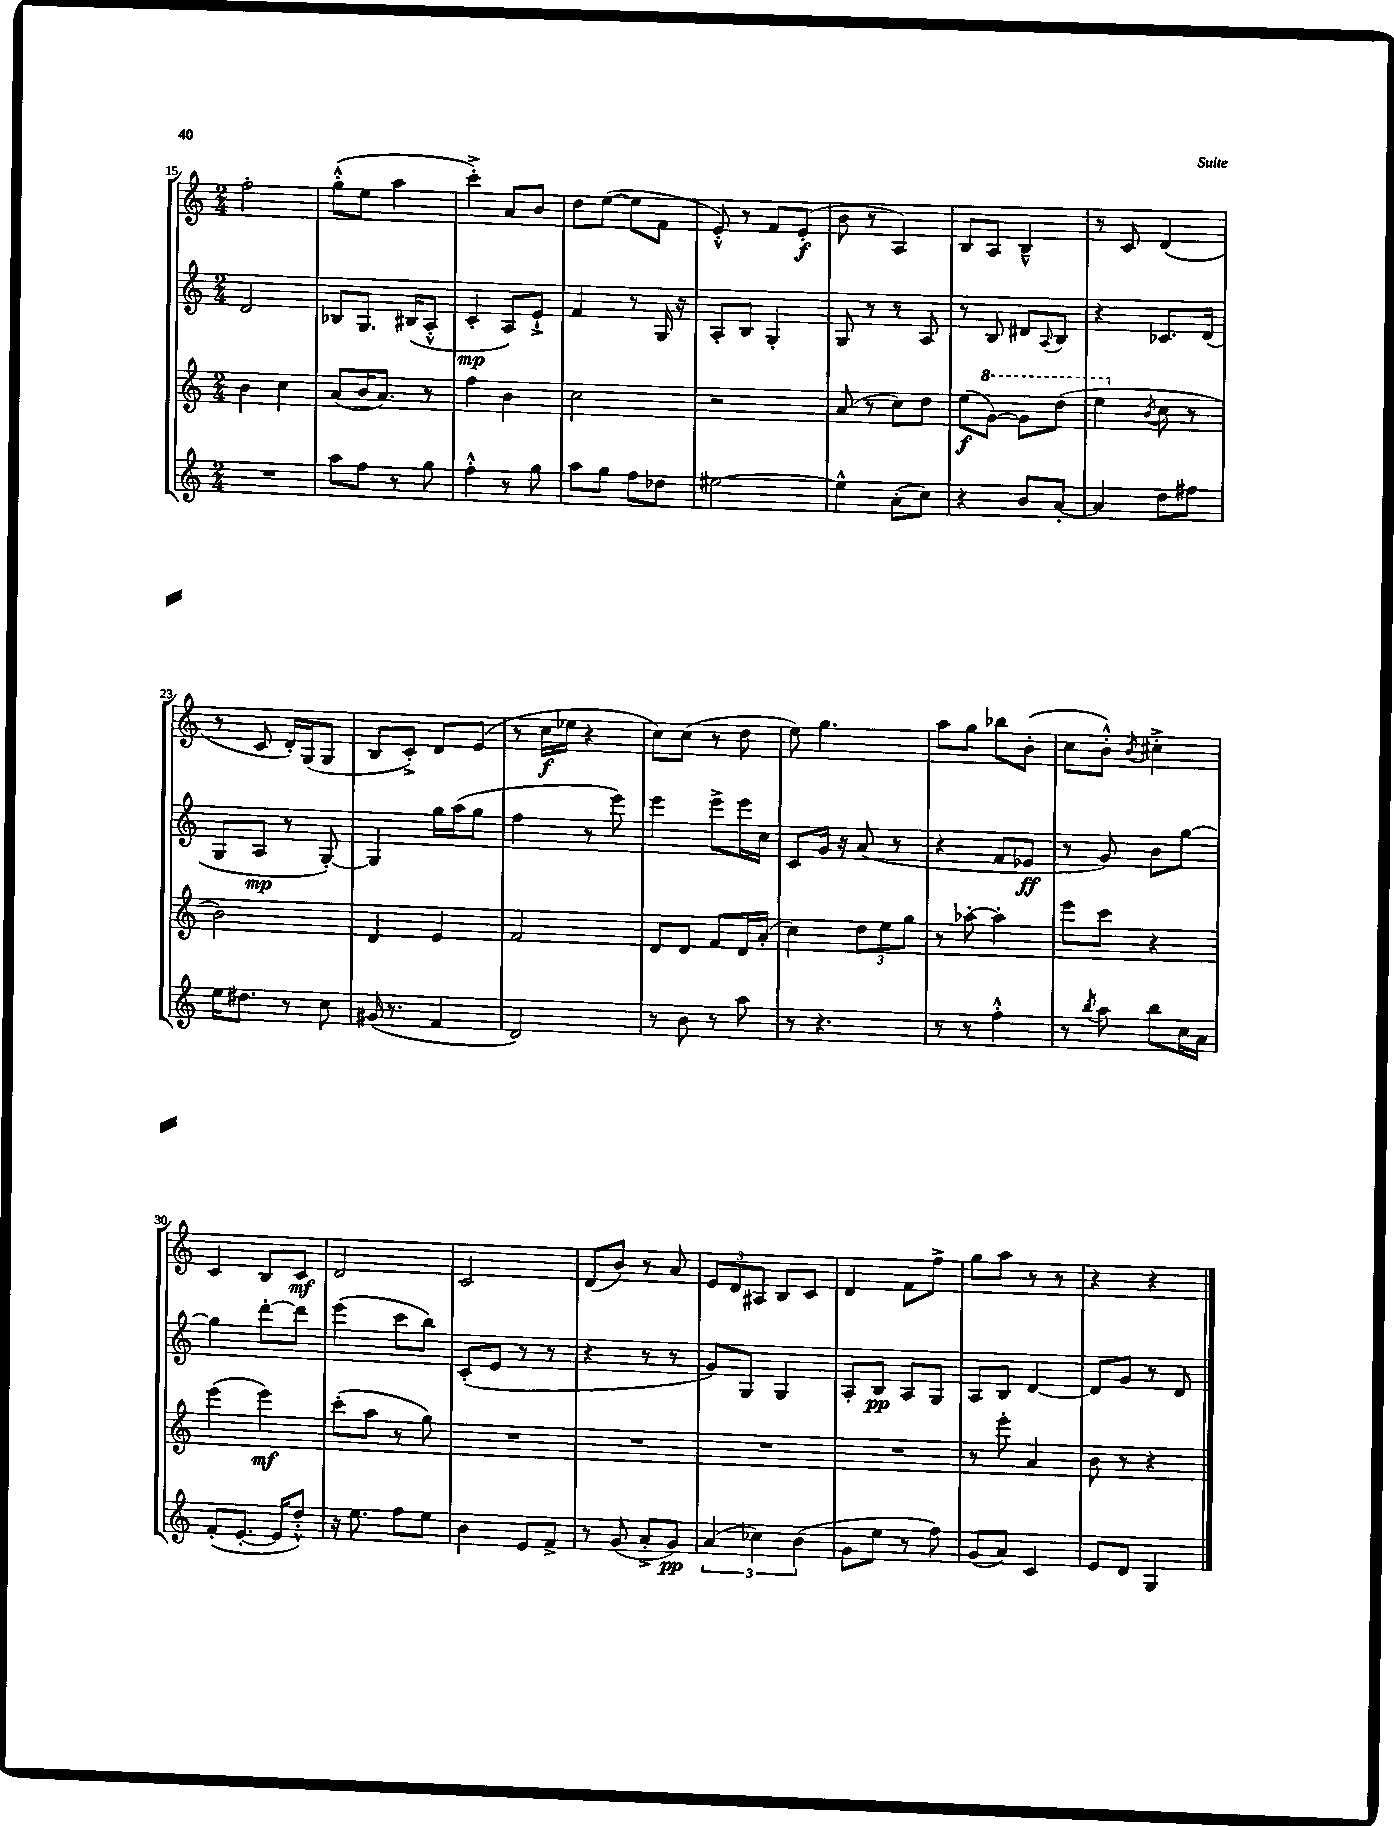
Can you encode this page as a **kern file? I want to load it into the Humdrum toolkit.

**kern	**dynam	**kern	**dynam	**kern	**dynam	**kern	**dynam
*part4	*part4	*part3	*part3	*part2	*part2	*part1	*part1
*staff4	*staff4	*staff3	*staff3	*staff2	*staff2	*staff1	*staff1
*clefG2	*	*clefG2	*	*clefG2	*	*clefG2	*
*k[]	*	*k[]	*	*k[]	*	*k[]	*
*M2/4	*	*M2/4	*	*M2/4	*	*M2/4	*
=15	=15	=15	=15	=15	=15	=15	=15
2r	.	4b\	.	2d/	.	2ff'\	.
.	.	4cc\	.	.	.	.	.
=16	=16	=16	=16	=16	=16	=16	=16
8aa\L	.	(8a/L	.	8B-X/L	.	(8gg'^^\L	.
8ff\J	.	16b/K	.	8.G/J	.	8ee\J	.
.	.	8.a/J)	.	.	.	.	.
8r	.	.	.	.	.	4aa\	.
.	.	.	.	(16B#X/KL	.	.	.
8gg\	.	8r	.	8A'^^/J	.	.	.
=17	=17	=17	=17	=17	=17	=17	=17
4ff'^^\	.	4ff\	.	4c'/	mp	4ccc'^\)	.
8r	.	4b\	.	8A/L)	.	8a/L	.
8gg\	.	.	.	8e`^/J	.	8b/J	.
=18	=18	=18	=18	=18	=18	=18	=18
8aa\L	.	2cc\	.	4f/	.	8dd\L	.
8gg\J	.	.	.	.	.	([8ee\J	.
8ff\L	.	.	.	8r	.	8ee\L]	.
8dd-X\J	.	.	.	16G/	.	8f\J	.
.	.	.	.	16r	.	.	.
=19	=19	=19	=19	=19	=19	=19	=19
[2ee#X\	.	2r	.	8A'/L	.	8e'^^/)	.
.	.	.	.	8B/J	.	8r	.
.	.	.	.	4G'/	.	8f/L	.
.	.	.	.	.	.	(8e'/J	f
=20	=20	=20	=20	=20	=20	=20	=20
4ee#^^\]	.	(8a/	.	8G/	.	8b\	.
.	.	8r	.	8r	.	8r	.
(8a'\L	.	8cc\L)	.	8r	.	4A/)	.
8cc\J)	.	8dd\J	.	8A/	.	.	.
=21	=21	=21	=21	=21	=21	=21	=21
4r	.	(8ee\L	f	8r	.	8B/L	.
*	*	*8va	*	*	*	*	*
.	.	[8gg\J)	.	8B/	.	8A/J	.
8b/L	.	8gg\L]	.	8d#X/L	.	4B~^^/	.
.	.	.	.	8qqA/	.	.	.
[8a'/J	.	(8ddd\J	.	8B/J	.	.	.
=22	=22	=22	=22	=22	=22	=22	=22
4a/]	.	4eee\	.	4r	.	8r	.
.	.	.	.	.	.	8c/	.
*	*	*X8va	*	*	*	*	*
.	.	8qb/	.	.	.	.	.
8dd\L	.	8cc\	.	8.c-X/L	.	(4d/	.
8ff#X\J	.	8r	.	.	.	.	.
.	.	.	.	(16d/Jk	.	.	.
!!LO:LB:g=z
=23	=23	=23	=23	=23	=23	=23	=23
16ee\KL	.	2b\)	.	8G/L	.	8r	.
8.dd#X\J	.	.	.	.	.	.	.
.	.	.	.	8A/J	mp	8c/	.
8r	.	.	.	8r	.	16d'/LL)	.
.	.	.	.	.	.	(16G/J	.
8cc\	.	.	.	[8G'/)	.	8G/J	.
=24	=24	=24	=24	=24	=24	=24	=24
(16g#X/	.	4d/	.	4G/]	.	8B/L	.
8.r	.	.	.	.	.	.	.
.	.	.	.	.	.	8c'^/J)	.
4f/	.	4e/	.	16gg\LL	.	8d/L	.
.	.	.	.	(16aa\J	.	.	.
.	.	.	.	8gg\J	.	(8e/J	.
=25	=25	=25	=25	=25	=25	=25	=25
2d/)	.	2f/	.	4ff\	.	8r	.
.	.	.	.	.	.	16cc\LL	f
.	.	.	.	.	.	16ee-X\JJ	.
.	.	.	.	8r	.	4r	.
.	.	.	.	8eee\)	.	.	.
=26	=26	=26	=26	=26	=26	=26	=26
8r	.	8d/L	.	4eee\	.	8cc\L)	.
8b\	.	8d/J	.	.	.	(8cc\J	.
8r	.	8f/L	.	8eee^\L	.	8r	.
8aa\	.	16d/L	.	16eee\L	.	8dd\	.
.	.	(16a'/JJ	.	16cc\JJ	.	.	.
=27	=27	=27	=27	=27	=27	=27	=27
8r	.	4cc\)	.	8c/L	.	8ee\)	.
4.r	.	.	.	16g/Jk	.	4.gg\	.
.	.	.	.	16r	.	.	.
.	.	12dd\L	.	(8a/	.	.	.
.	.	12ee\	.	.	.	.	.
.	.	.	.	8r	.	.	.
.	.	12gg\J	.	.	.	.	.
=28	=28	=28	=28	=28	=28	=28	=28
8r	.	8r	.	4r	.	8aa\L	.
8r	.	[8aa-X'\	.	.	.	8gg\J	.
4ff'^^\	.	4aa-'\]	.	8f/L	.	8bb-X\L	.
.	.	.	.	8e-X/J	ff	(8b'\J	.
=29	=29	=29	=29	=29	=29	=29	=29
8r	.	8eee\L	.	8r	.	8cc\L	.
8qbb/	.	.	.	.	.	.	.
8aa\	.	8ccc\J	.	8g/)	.	8b'^^\J)	.
.	.	.	.	.	.	8qb/	.
8bb\L	.	4r	.	8b\L	.	4cc#X'^\	.
16cc\L	.	.	.	[8gg\J	.	.	.
16a\JJ	.	.	.	.	.	.	.
!!LO:LB:g=z
=30	=30	=30	=30	=30	=30	=30	=30
(8f'/L	.	(4eee\	.	4gg\]	.	4c/	.
[8.e'/J	.	.	.	.	.	.	.
.	.	4eee\)	mf	[8ddd'\L	.	8B/L	.
16e/KL]	.	.	.	.	.	.	.
8dd'^^/J)	.	.	.	8ddd\J]	.	8c/J	mf
=31	=31	=31	=31	=31	=31	=31	=31
16r	.	(8ccc'\L	.	(4eee\	.	2d/	.
8.ee\	.	.	.	.	.	.	.
.	.	8aa\J	.	.	.	.	.
8ff\L	.	8r	.	8ccc\L	.	.	.
8ee\J	.	8gg\)	.	8bb\J)	.	.	.
=32	=32	=32	=32	=32	=32	=32	=32
4b\	.	2r	.	(8c'/L	.	2c/	.
.	.	.	.	8e/J	.	.	.
8e/L	.	.	.	8r	.	.	.
8f^/J	.	.	.	8r	.	.	.
=33	=33	=33	=33	=33	=33	=33	=33
8r	.	2r	.	4r	.	(8d/L	.
(8g/	.	.	.	.	.	8b/J)	.
8a'^/L	.	.	.	8r	.	8r	.
8g/J)	pp	.	.	8r	.	8a/	.
=34	=34	=34	=34	=34	=34	=34	=34
(6a/	.	2r	.	8g/L)	.	12e/L	.
.	.	.	.	.	.	12d/	.
.	.	.	.	8G/J	.	.	.
6cc-X\)	.	.	.	.	.	12A#X/J	.
.	.	.	.	4G/	.	8B/L	.
(6b\	.	.	.	.	.	.	.
.	.	.	.	.	.	8c/J	.
=35	=35	=35	=35	=35	=35	=35	=35
8g\L	.	2r	.	8A'/L	.	4d/	.
8ee\J	.	.	.	8B/J	pp	.	.
8r	.	.	.	8A/L	.	8f\L	.
8ff\)	.	.	.	8G/J	.	8ff^\J	.
=36	=36	=36	=36	=36	=36	=36	=36
(8g/L	.	8r	.	8A/L	.	8gg\L	.
8a/J)	.	8eee'\	.	8B/J	.	8aa\J	.
4c/	.	4a/	.	[4d/	.	8r	.
.	.	.	.	.	.	8r	.
=37	=37	=37	=37	=37	=37	=37	=37
8e/L	.	8b\	.	8d/L]	.	4r	.
8d/J	.	8r	.	8g/J	.	.	.
4G/	.	4r	.	8r	.	4r	.
.	.	.	.	8d/	.	.	.
==	==	==	==	==	==	==	==
*-	*-	*-	*-	*-	*-	*-	*-
